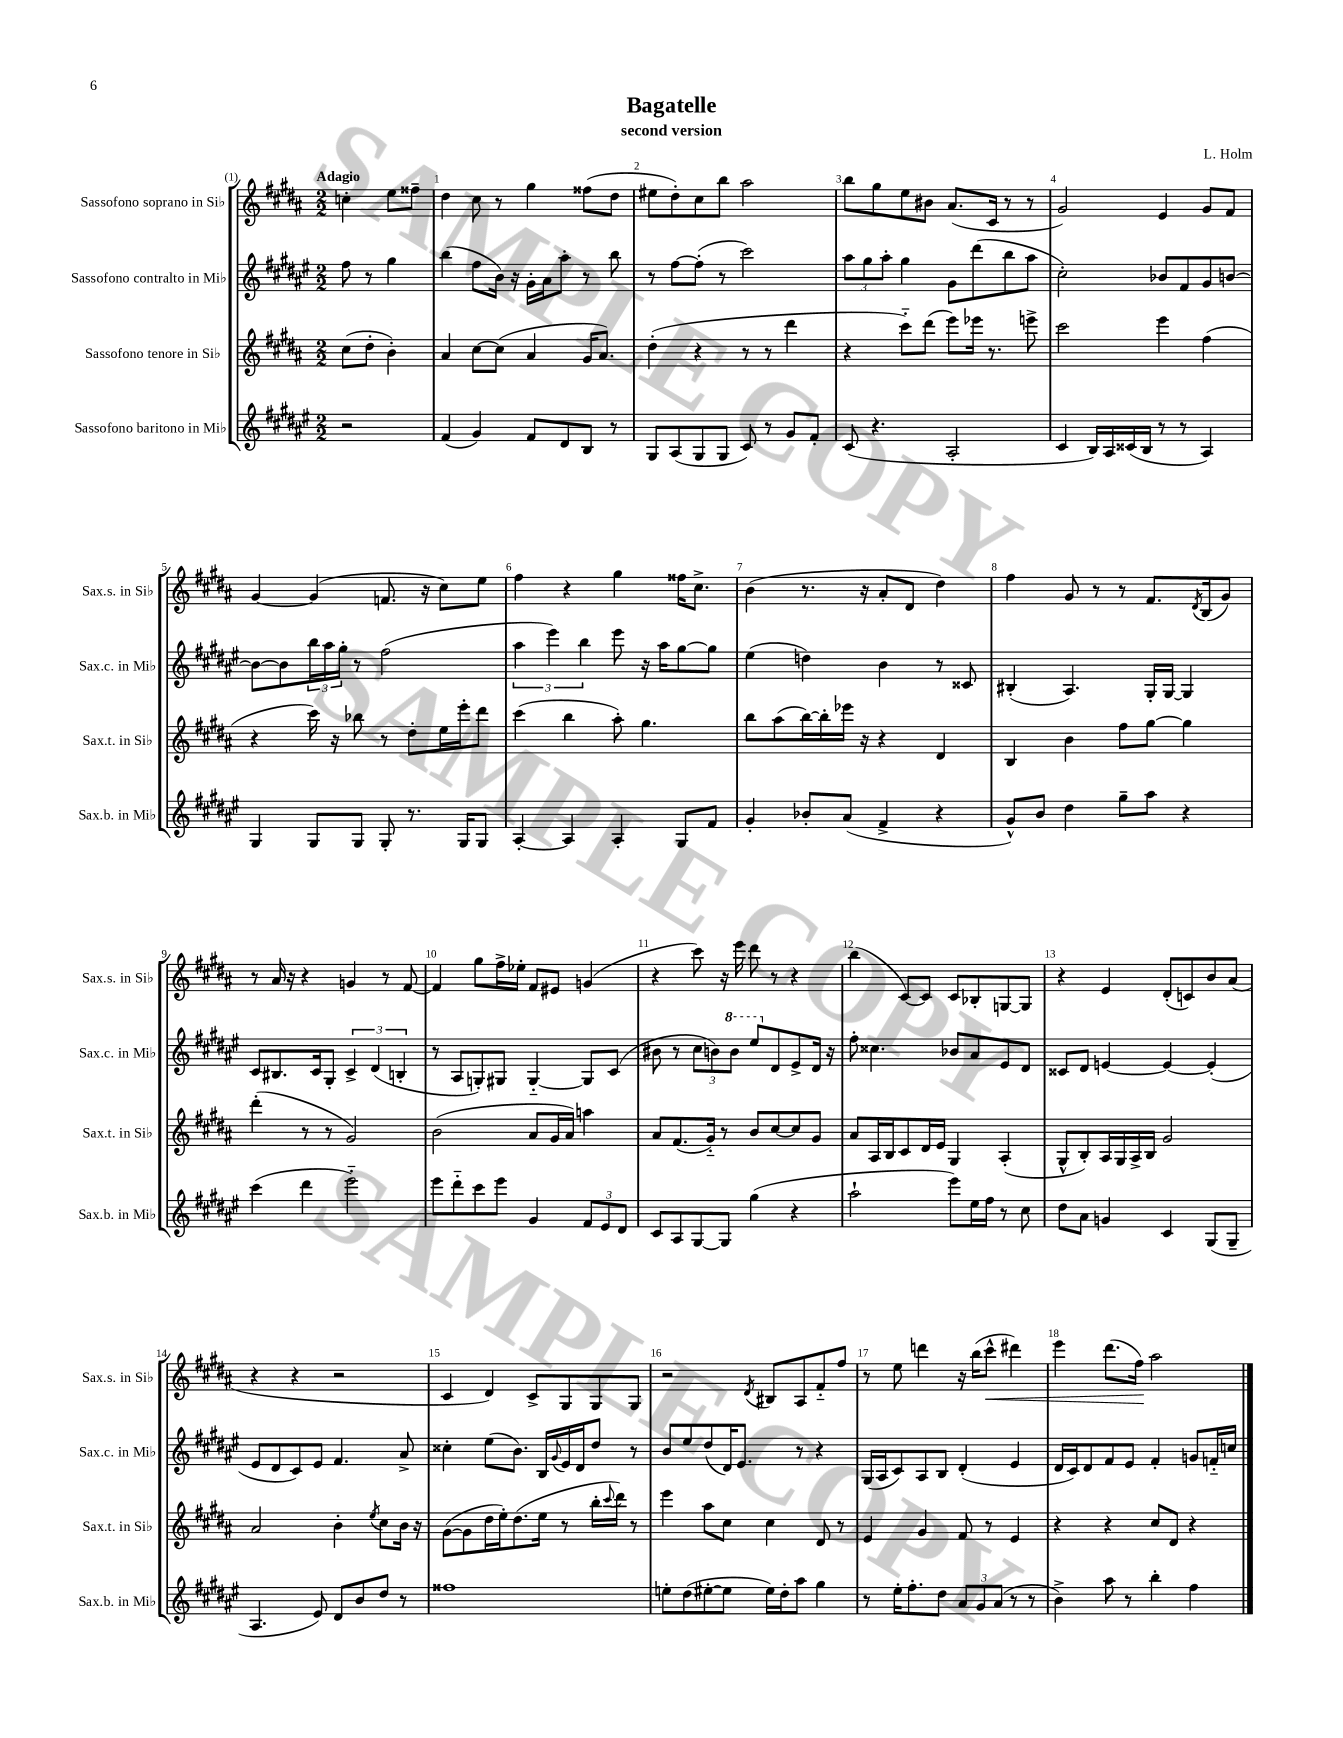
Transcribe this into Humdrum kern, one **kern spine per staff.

**kern	**kern	**kern	**kern
*staff4	*staff3	*staff2	*staff1
*clefG2	*clefG2	*clefG2	*clefG2
*k[f#c#g#d#a#e#]	*k[f#c#g#d#a#]	*k[f#c#g#d#a#e#]	*k[f#c#g#d#a#]
*M2/2	*M2/2	*M2/2	*M2/2
2r	(8cc#\L	8ff#\	4cc'\
.	8dd#'\J	8r	.
.	4b'\)	4gg#\	8ee\L
.	.	.	8ff##~\J
=	=	=	=
(4f#/	4a#/	(4bb\	4dd#\
4g#/)	[8cc#\L	8ff#\L	8cc#\
.	(8cc#\]J	16b\Jk)	8r
.	.	16r	.
8f#/L	4a#/	16g#'\LL	4gg#\
.	.	16a#\J	.
8d#/	.	8aa#'\J	.
8B/J	16g#/LK	8r	(8ff##\L
.	8.a#/J)	.	.
8r	.	8bb\	8dd#\J
=	=	=	=
8G#/L	(4dd#'\	8r	8ee#\L
(8A#/	.	[8ff#\L	8dd#'\)
8G#/	4r	(8ff#'\]J	8cc#\
8G#/J	.	8r	8bb\J
8c#/)	8r	2ccc#\)	2aa#\
8r	8r	.	.
8g#/L	4ddd#\	.	.
8f#'/J	.	.	.
=	=	=	=
(8c#/	4r	12aa#\L	8bb\L
.	.	12gg#\	.
4.r	.	.	8gg#\
.	.	12aa#'\J	.
.	8ccc#'~\L)	4gg#\	8ee\
.	(8ddd#\J	.	8b#\J
2A#'/	8eee\L)	8g#\L	(8.a#/L
.	16eee-\Jk	(8ddd#\	.
.	8.r	.	16c#/Jk
.	.	8bb\	8r
.	8eee^\	8aa#\J	8r
=	=	=	=
4c#/	2ccc#\	2cc#'\)	2g#/)
16B/LL)	.	.	.
16A#/	.	.	.
(16c##/	.	.	.
16B/JJ	.	.	.
8r	4eee\	8b-/L	4e/
8r	.	8f#/	.
4A#/)	(4ff#\	8g#/	8g#/L
.	.	[8b/J	8f#/J
=	=	=	=
4G#/	4r	8b\_L	[4g#/
.	.	8b\]	.
8G#/L	16ccc#\)	24bb\L	(4g#/]
.	.	24aa#\	.
.	16r	.	.
.	.	24gg#'\JJ	.
8G#/J	8bb-\	8r	.
8G#'/	8r	(2ff#\	8.f/
8.r	8dd#'\L	.	.
.	.	.	16r
.	16ee\L	.	8cc#\L)
16G#/LK	16eee'\J	.	.
8G#/J	8ddd#\J	.	8ee\J
=	=	=	=
[4A#'/	(4ccc#\	6aa#\	4ff#\
.	.	6eee#\)	.
4A#/]	4bb\	.	4r
.	.	6bb\	.
4A#'/	8aa#'\)	8eee#\	4gg#\
.	4.gg#\	16r	.
.	.	16aa#\LK	.
8G#/L	.	[8gg#\	16ff##\LK
.	.	.	8.cc#^\J
8f#/J	.	8gg#\]J	.
=	=	=	=
4g#'/	8bb\L	(4ee#\	(4b\
.	(8aa#\	.	.
8b-'/L	[16bb\L)	4dd\)	8.r
.	16bb'\]	.	.
(8a#/J	16eee-\JJ	.	.
.	16r	.	16r
4f#^/	4r	4b\	8a#'/L
.	.	.	8d#/J
4r	4d#/	8r	4dd#\)
.	.	8c##/	.
=	=	=	=
8g#^^/L)	4B/	(4B#'/	4ff#\
8b/J	.	.	.
4dd#\	4b\	4.A#/)	8g#/
.	.	.	8r
8gg#~\L	8ff#\L	.	8r
8aa#\J	[8gg#\J	16G#'/LL	8.f#/L
.	.	[16G#/JJ	.
4r	4gg#\]	4G#/]	.
.	.	.	8qd#/
.	.	.	(16B/k
.	.	.	8g#/J)
=	=	=	=
(4ccc#\	(4ddd#'\	8c#/L	8r
.	.	8.B#/	16a#/
.	.	.	16r
4ddd#\	8r	.	4r
.	.	16c#/k	.
.	8r	8G#'/J	.
2eee#'~\)	2g#/)	6c#^/	4g/
.	.	(6d#/	.
.	.	.	8r
.	.	6B'/	.
.	.	.	[8f#/
=	=	=	=
8eee#\L	(2b\	8r	4f#/]
8ddd#'~\	.	8A#/L	.
8ccc#\	.	8G'/)	8gg#\L
8eee#\J	.	8G#/J	16ff#^\L
.	.	.	16ee-'\JJ
4g#/	8a#/L	[4G#'~/	8f#/L
.	16g#/L	.	8e#/J
.	16a#/JJ)	.	.
12f#/L	4aa\	8G#/]L	(4g/
12e#/	.	.	.
.	.	(8c#/J	.
12d#/J	.	.	.
=	=	=	=
8c#/L	8a#/L	8b#\	4r
8A#/	(8.f#/	8r	.
[8G#/	.	12cc#\L	8ccc#\)
.	16g#'~/Jk)	.	.
.	.	12b\)	.
8G#/]J	8r	.	16r
.	.	12bb\J	.
.	.	.	16eee\
(4gg#\	8b/L	8eee#/L	8ddd#\
.	[8cc#/	8d#/	8r
4r	8cc#/]	8e#^/	4r
.	8g#/J	16d#/Jk	.
.	.	16r	.
=	=	=	=
2aa#`\	8a#/L	8ff#'\	(4bb\
.	16A#/L	4.cc##\	.
.	16B/J	.	.
.	8c#/	.	[8c#/L)
.	16d#/L	.	8c#/]J
.	16e/JJ	.	.
8eee#\L)	4G#/	8b-/L	8c#/L
16ee#\L	.	8a#/	8B-'/
16ff#\JJ	.	.	.
8r	(4A#'/	8e#/	[8G/
8cc#\	.	8d#/J	8G/]J
=	=	=	=
8dd#\L	8G#^^/L	8c##/L	4r
8a#\J	8B'/)	8d#/J	.
4g/	16A#/L	[4e/	4e/
.	16G#/	.	.
.	16A#^/	.	.
.	16B/JJ	.	.
4c#/	2g#/	4e/_	(8d#'/L
.	.	.	8c/)
(8G#/L	.	(4e'/]	8b/
8G#~/J	.	.	(8a#/J
=	=	=	=
4.A#/	2a#/	8e#/L	4r
.	.	8d#/	.
.	.	8c#/)	4r
8e#/)	.	8e#/J	.
8d#/L	4b'\	4.f#/	2r
8b/	.	.	.
.	8qee/	.	.
8dd#/J	8cc#\L	.	.
8r	16b\Jk	8a#^/	.
.	16r	.	.
=	=	=	=
1ff##	([8g#\L	4cc##'\	4c#/
.	8g#\]	.	.
.	16dd#\L	(8ee#\L	4d#/)
.	16ee'\J)	.	.
.	(8.dd#\	8.b\J)	.
.	.	.	8c#^/L
.	16ee\Jk	16B/LL	.
.	.	8qqg#/	.
.	8r	16e#/	8G#/
.	.	16d#/J	.
.	16bb'\LL	8dd#/J	8G#/
.	8qqccc#/	.	.
.	16ddd#\JJ)	.	.
.	8r	8r	8G#/J
=	=	=	=
8ee'\L	4eee\	8b/L	2r
(8dd#\	.	8ee#/	.
[8ee#'\	8aa#\L	(8dd#/	.
8ee#\]J	8cc#\J	16d#/K)	.
.	.	8.e#/J	.
.	.	.	8qd#/
16ee#\LL)	4cc#\	.	8B#/L
16dd#'\J	.	.	.
8aa#\J	.	8r	8A#/
4gg#\	8d#/	4r	8f#'~/
.	8r	.	8ff#/J
=	=	=	=
8r	4e/	(16G#/LL	8r
.	.	16A#/J	.
16ee#'\LK	.	8c#/)	8ee\
8.ff#'\	.	.	.
.	4g#/	8A#/	4ddd\
8dd#\J	.	8B/J	.
12a#/L	8f#/	(4d#'/	16r
.	.	.	(16bb\LK
12g#/	.	.	.
.	8r	.	8ccc#^^\J
(12a#/J	.	.	.
8r	4e/	4e#/	4ddd#\)
8r	.	.	.
=	=	=	=
4b^\)	4r	16d#/LL	4eee\
.	.	16c#/J)	.
.	.	8d#/	.
8aa#\	4r	8f#/	(8.ddd#\L
8r	.	8e#/J	.
.	.	.	16ff#\Jk)
4bb'\	8cc#/L	4f#'/	2aa#\
.	8d#/J	.	.
4ff#\	4r	8g/L	.
.	.	16f'~/L	.
.	.	16cc/JJ	.
==	==	==	==
*-	*-	*-	*-
